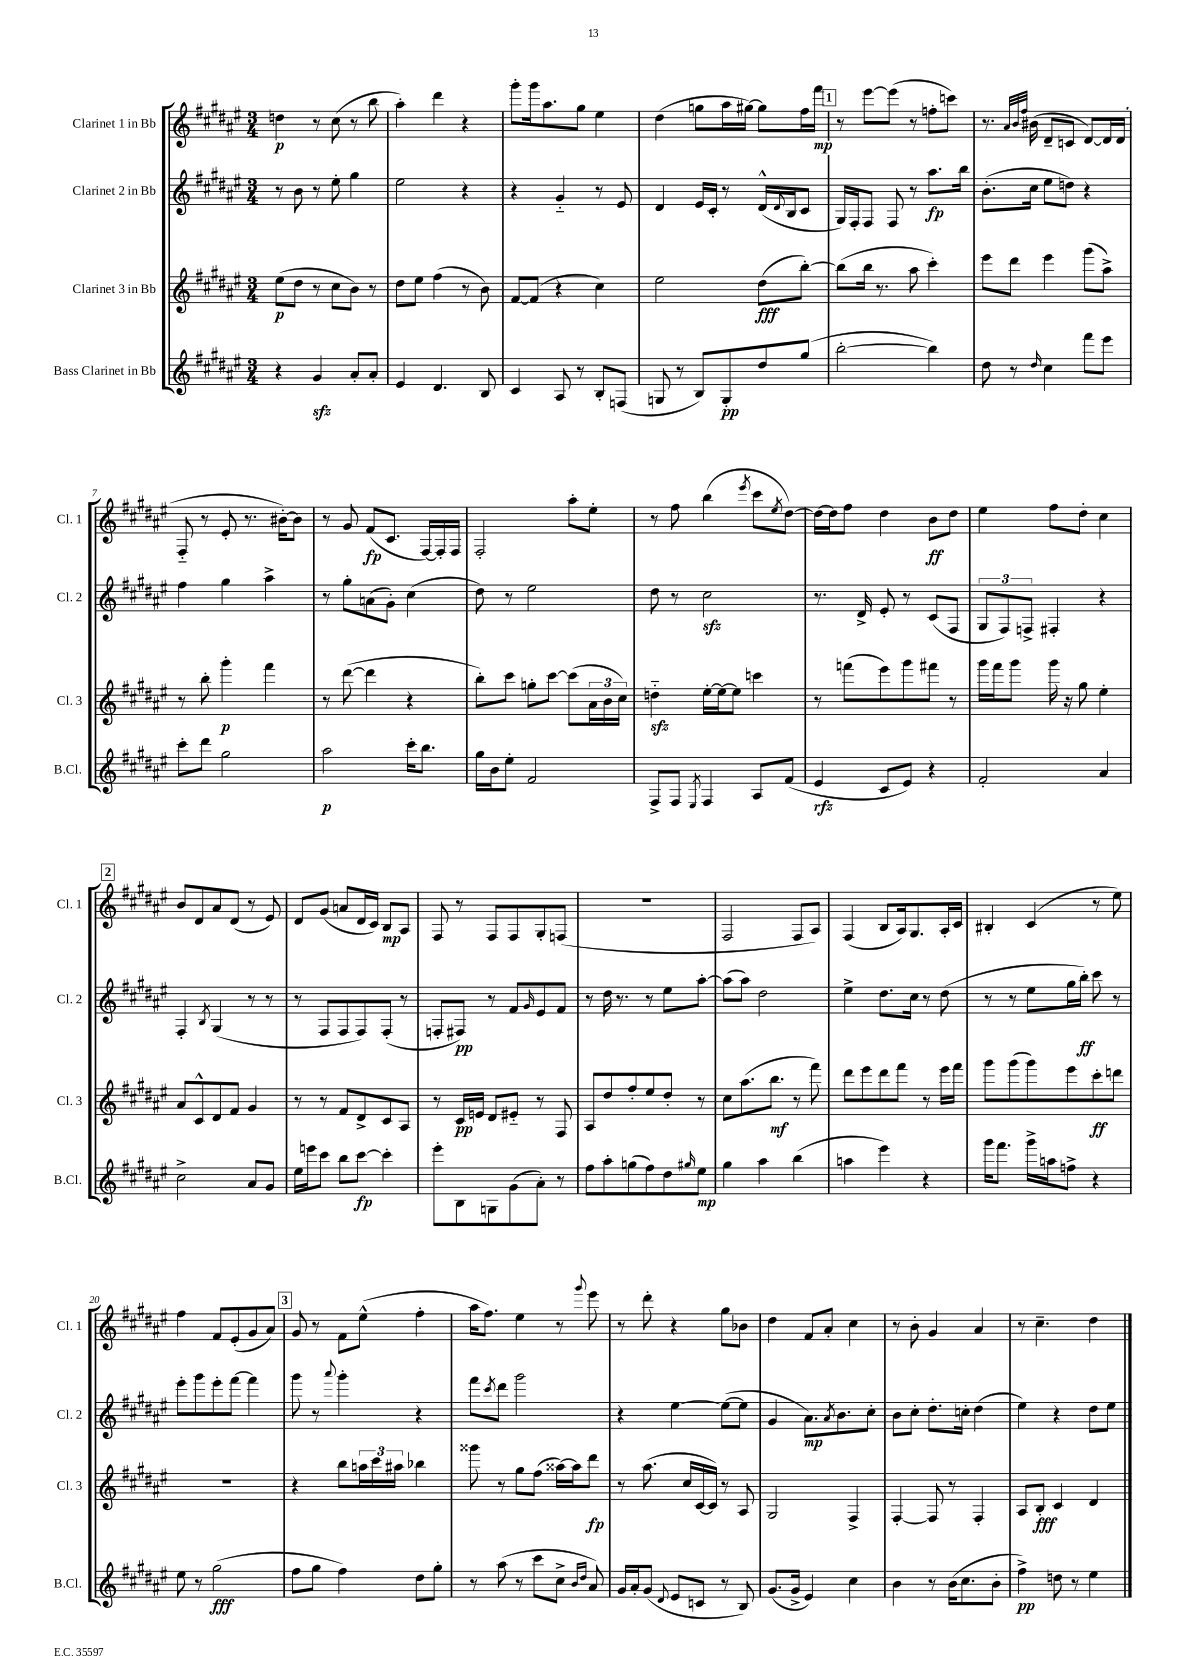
<<
\new StaffGroup <<
\new Staff = "s0" \with { instrumentName = "Clarinet 1 in Bb" shortInstrumentName = "Cl. 1" } {
    \clef treble \key fis \major \numericTimeSignature \time 3/4
    d''4\p r8 cis''8( r8 b''8 |
    ais''4-.) dis'''4 r4 |
    gis'''8-. gis'''16 ais''8. gis''8 eis''4 |
    dis''4( g''8 ais''16 gis''16~) gis''8 fis''16 fis'''16\mp |
    \mark \markup { \box "1" } r8 eis'''8~ eis'''8( r8 f''8-. c'''8) |
    r8. \grace { ais'32 b'32 fis''32 } bis'16( dis'8-- c'8 dis'8~) dis'16 dis'16( |
    fis8-_ r8 eis'8-. r8. bis'16~-.) bis'8 |
    r8 gis'8 fis'8\fp( cis'8. fis16~) fis16-. fis16 |
    fis2-. ais''8-. eis''8-. |
    r8 fis''8 b''4( \acciaccatura { eis'''8 } cis'''8 \acciaccatura { eis''8 } dis''8~) |
    dis''16~ dis''16 fis''8 dis''4 b'8\ff dis''8 |
    eis''4 fis''8 dis''8-. cis''4 |
    \mark \markup { \box "2" } b'8 dis'8 ais'8 dis'8( r8 eis'8) |
    dis'8 gis'8( a'8 dis'16 cis'16) b8\mp ais8 |
    fis8 r8 fis8 fis8 gis8-. f8( |
    R2. |
    fis2 fis8 ais8) |
    fis4( b8 ais16) gis8. ais16-. cis'16 |
    bis4-. cis'4( r8 eis''8) |
    fis''4 fis'8 eis'8-.( gis'8 ais'8) |
    \mark \markup { \box "3" } gis'8 r8 fis'8 eis''8-^( fis''4-. |
    ais''16 fis''8.) eis''4 r8 \appoggiatura { gis'''8 } eis'''8 |
    r8 dis'''8-. r4 gis''8 bes'8 |
    dis''4 fis'8 ais'8-. cis''4 |
    r8 b'8-. gis'4 ais'4 |
    r8 cis''4.-- dis''4 \bar "|." |
}
\new Staff = "s1" \with { instrumentName = "Clarinet 2 in Bb" shortInstrumentName = "Cl. 2" } {
    \clef treble \key fis \major \numericTimeSignature \time 3/4
    r8 b'8 r8 eis''8-. gis''4 |
    eis''2 r4 |
    r4 gis'4-_ r8 eis'8 |
    dis'4 eis'16 cis'16-. r8 dis'16-^( \appoggiatura { dis'8 } b16 cis'8 |
    \mark \markup { \box "1" } gis16) fis16-. fis8 fis8 r8 ais''8.\fp b''16 |
    b'8.-.( cis''16 eis''8 d''8) r4 |
    fis''4 gis''4 ais''4-> |
    r8 gis''8-. a'8( gis'8-.) cis''4( |
    dis''8) r8 eis''2 |
    dis''8 r8 cis''2\sfz |
    r8. dis'16-> eis'8-. r8 cis'8( fis8 |
    \tuplet 3/2 { gis8 fis8) f8-> } fis4-. r4 |
    \mark \markup { \box "2" } fis4-. \acciaccatura { b8 } gis4( r8 r8 |
    r8 fis8 fis8 fis8) fis8-.( r8 |
    f8-. fis8\pp) r8 fis'8 \grace { gis'16 } eis'8 fis'8 |
    r8 dis''16 r8. r8 eis''8 ais''8~-. |
    ais''8( ais''8) dis''2 |
    eis''4-> dis''8. cis''16 r8 dis''8( |
    r8 r8 eis''8 gis''16 b''16-.\ff) cis'''8 r8 |
    eis'''8-. gis'''8 eis'''8-. fis'''8~ fis'''4 |
    \mark \markup { \box "3" } gis'''8 r8 \appoggiatura { ais'''8 } gis'''4-. r4 |
    fis'''8 \acciaccatura { cis'''8 } dis'''8 gis'''2 |
    r4 eis''4~ eis''8~( eis''8 |
    gis'4 ais'8.\mp) \acciaccatura { ais'8 } b'8. cis''8-. |
    b'8 cis''8-. dis''8.-. c''16-. dis''4( |
    eis''4) r4 dis''8 eis''8 \bar "|." |
}
\new Staff = "s2" \with { instrumentName = "Clarinet 3 in Bb" shortInstrumentName = "Cl. 3" } {
    \clef treble \key fis \major \numericTimeSignature \time 3/4
    eis''8\p( dis''8 r8 cis''8 b'8) r8 |
    dis''8 eis''8 fis''4( r8 b'8) |
    fis'8~ fis'8( r4 cis''4) |
    eis''2 dis''8\fff( b''8~-.) |
    \mark \markup { \box "1" } b''8( b''16 r8. ais''8 cis'''4-.) |
    eis'''8 dis'''8 eis'''4 gis'''8( ais''8->) |
    r8 b''8-. gis'''4-.\p fis'''4 |
    r8 dis'''8~( dis'''4 r4 |
    b''8-.) cis'''8 g''8-. cis'''8~ cis'''8( \tuplet 3/2 { ais'16 b'16 cis''16) } |
    d''4-_\sfz eis''16~-. eis''16~ eis''8 c'''4 |
    r8 f'''8( eis'''8) gis'''8 fis'''8 r8 |
    gis'''16 fis'''16 gis'''8 gis'''16 r16 gis''8 eis''4-. |
    \mark \markup { \box "2" } ais'8 cis'8-^ dis'8 fis'8 gis'4 |
    r8 r8 fis'8 dis'8-> cis'8 ais8 |
    r8 cis'16\pp e'16 dis'8 eis'8-_ r8 fis8 |
    ais8 dis''8 fis''8-. eis''8 dis''8-. r8 |
    cis''8 ais''8.( b''8.\mf r8 fis'''8) |
    dis'''8 eis'''8 dis'''8 fis'''8 r8 eis'''16 fis'''16 |
    gis'''8 gis'''8( gis'''8) eis'''8 cis'''8-.\ff d'''8 |
    R2. |
    \mark \markup { \box "3" } r4 b''8 \tuplet 3/2 { a''16 cis'''16 ais''16 } bes''4 |
    gisis'''8 r8 gis''8 fis''8( aisis''16~) aisis''16 dis'''8\fp |
    r8 ais''8.( cis''16 cis'16~ cis'16) r8 ais8 |
    gis2 fis4-> |
    fis4~-. fis8 r8 fis4-. |
    ais8 b8-.\fff cis'4 dis'4 \bar "|." |
}
\new Staff = "s3" \with { instrumentName = "Bass Clarinet in Bb" shortInstrumentName = "B.Cl." } {
    \clef treble \key fis \major \numericTimeSignature \time 3/4
    r4 gis'4\sfz ais'8-. ais'8-. |
    eis'4 dis'4. b8 |
    cis'4 ais8 r8 b8-. f8( |
    g8 r8 b8) g8-.\pp dis''8 gis''8( |
    \mark \markup { \box "1" } b''2~-. b''4) |
    dis''8 r8 \grace { dis''16 } cis''4 fis'''8 eis'''8 |
    cis'''8-. dis'''8 gis''2 |
    ais''2\p cis'''16-. b''8. |
    gis''16 b'16 eis''8-. fis'2 |
    fis8-> fis8 \acciaccatura { eis8 } fis4 ais8 fis'8( |
    eis'4\rfz cis'8 eis'8) r4 |
    fis'2-. ais'4 |
    \mark \markup { \box "2" } cis''2-> ais'8 gis'8 |
    eis''16 e'''16 cis'''8 b''8 cis'''8~\fp cis'''4-. |
    eis'''8-. b8 g8 gis'8( ais'8-.) r8 |
    fis''8 ais''8-. g''8( fis''8) dis''8 \grace { gis''16 } eis''8\mp |
    gis''4 ais''4 b''4( |
    a''4 eis'''4) r4 |
    gis'''16 fis'''8. gis'''16-> a''16 f''8-> r4 |
    eis''8 r8 gis''2\fff( |
    \mark \markup { \box "3" } fis''8 gis''8 fis''4) dis''8 gis''8-. |
    r8 ais''8( r8 cis'''8 cis''8-> \grace { b'16 dis''16 } ais'8) |
    gis'16 ais'16-. gis'8( \appoggiatura { dis'8 } eis'8 c'8 r8 b8) |
    gis'8.( gis'16-> eis'4) cis''4 |
    b'4 r8 b'16( cis''8. b'8-. |
    fis''4->\pp) d''8 r8 eis''4 \bar "|." |
}
>>
>>
